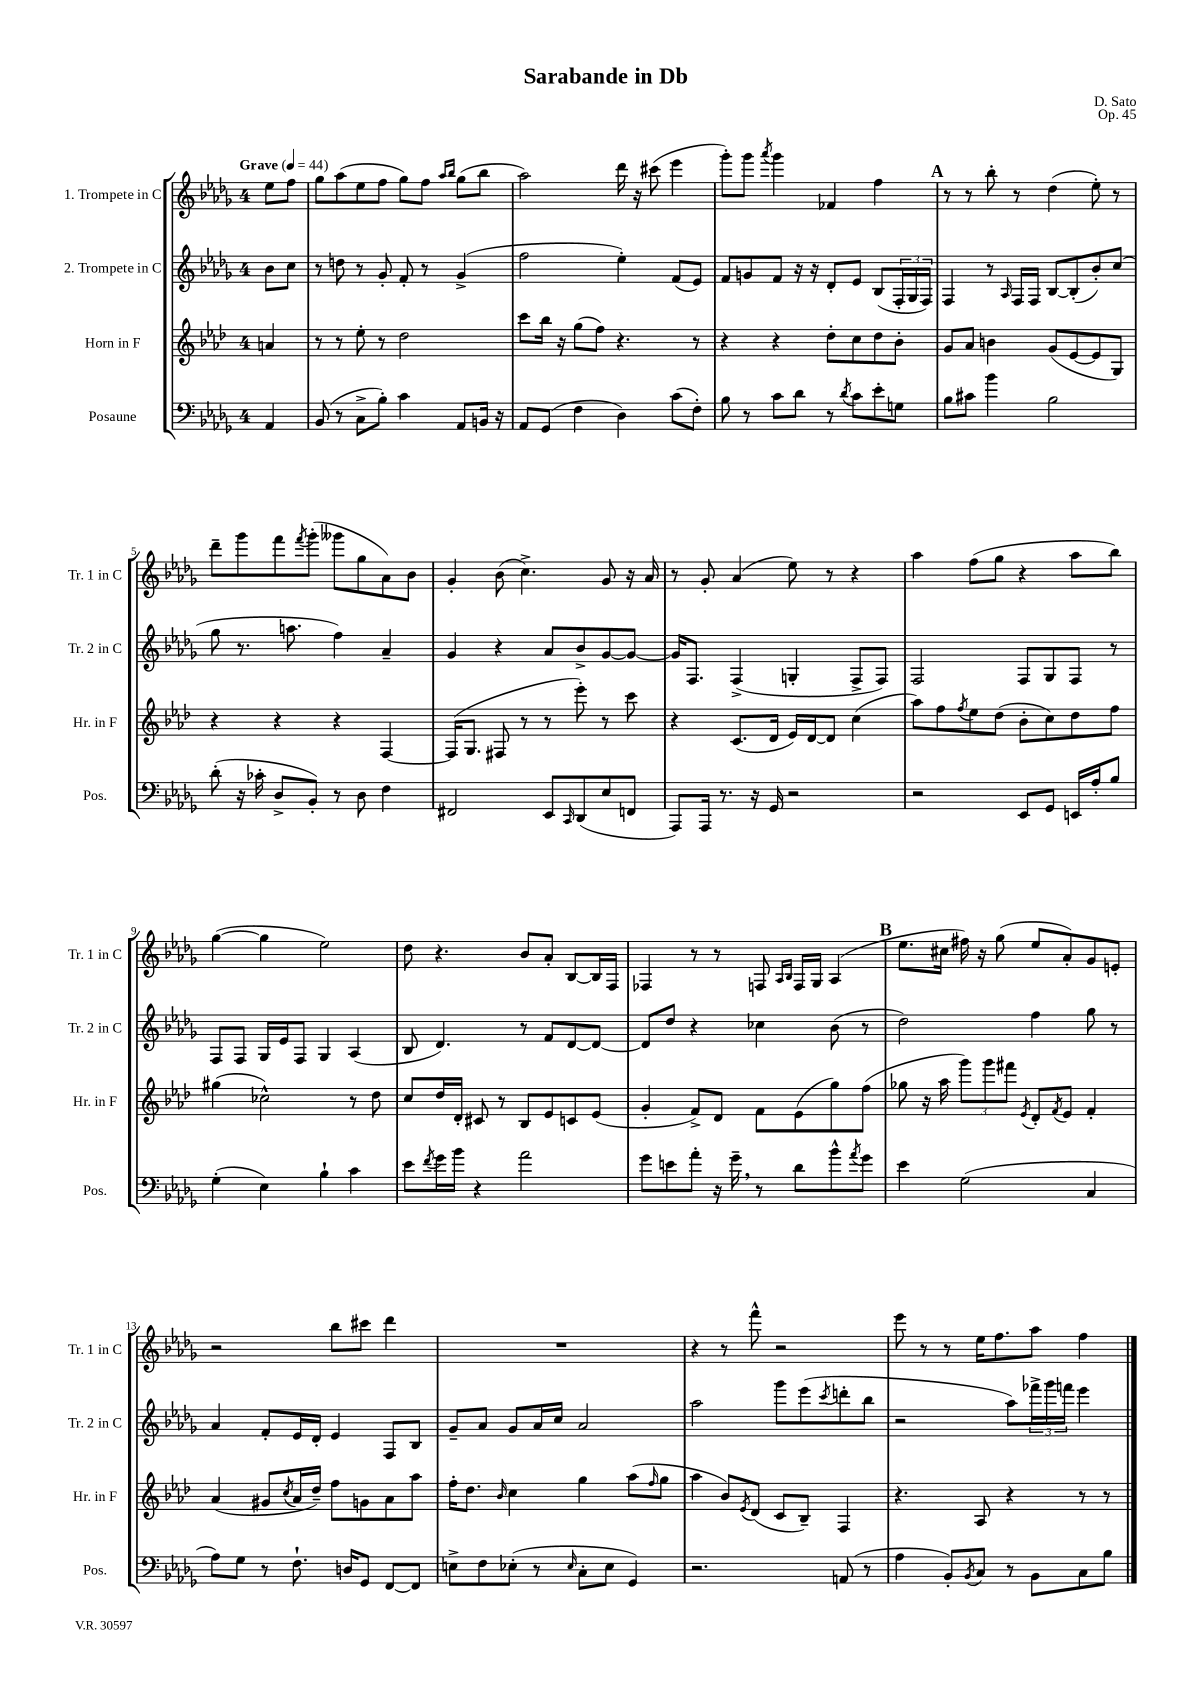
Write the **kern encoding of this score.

**kern	**kern	**kern	**kern
*part4	*part3	*part2	*part1
*staff4	*staff3	*staff2	*staff1
*I"Posaune	*I"Horn in F	*I"2. Trompete in C	*I"1. Trompete in C
*I'Pos.	*I'Hr. in F	*I'Tr. 2 in C	*I'Tr. 1 in C
*clefF4	*clefG2	*clefG2	*clefG2
*k[b-e-a-d-g-]	*k[b-e-a-d-]	*k[b-e-a-d-g-]	*k[b-e-a-d-g-]
*M4/4	*M4/4	*M4/4	*M4/4
*MM44	*MM44	*MM44	*MM44
=	=	=	=
!	!	!	!LO:TX:a:B:t=Grave
4AA-/	4an/	8b-\L	8ee-\L
.	.	8cc\J	8ff\J
=1	=1	=1	=1
(8BB-/	8r	8r	8gg-\L
8r	8r	8ddn\	(8aa-\
8C^\L	8ee-'\	8r	8ee-\
8B-'\J)	8r	8g-'/	8ff\J
4c\	2dd-\	8f'/	8gg-\L)
.	.	8r	8ff\J
.	.	.	16qqaa-/LL
.	.	.	16qqbb-/JJ
8AA-/L	.	(4g-^/	(8gg-\L
16BBn/Jk	.	.	8bb-\J
16r	.	.	.
=2	=2	=2	=2
8AA-/L	8ccc\L	2ff\	2aa-\)
(8GG-/J	16bb-\Jk	.	.
.	16r	.	.
4F\	(8gg\L	.	.
.	8ff\J)	.	.
4D-\)	4.r	4ee-'\)	16ddd-\
.	.	.	16r
.	.	.	(8ccc#X\
(8c\L	.	(8f/L	4eee-\
8F'\J)	8r	8e-/J)	.
=3	=3	=3	=3
8B-\	4r	8f/L	8ggg-'\L)
8r	.	8gn/	8ggg-\J
.	.	.	8qaaa-/
8c\L	4r	8f/J	4ggg-\
8d-\J	.	16r	.
.	.	16r	.
8r	8dd-'\L	8d-'/L	4f-X/
8qd-/	.	.	.
8c\L	8cc\	8e-/J	.
8e-'\	8dd-\	(8B-/L	4ff\
8Gn\J	8b-'\J	24F'/L	.
.	.	24G-/	.
.	.	24F/JJ)	.
!!LO:REH:place=s1:t=A
=4	=4	=4	=4
8B-\L	8g/L	4F/	8r
8c#X\J	8a-/J	.	8r
4b-\	4bn\	8r	8bb-'\
.	.	16qqA-/	.
.	.	16F/LL	8r
.	.	16F/JJ	.
2B-\	(8g/L	[8B-/L	(4dd-\
.	[8e-/	(8B-'/]	.
.	8e-/]	8b-'/)	8ee-'\)
.	8G/J)	(8cc/J	8r
!!LO:LB:g=z
=5	=5	=5	=5
(8d-'\	4r	8gg-\	8ddd-~\L
16r	.	8.r	8ggg-\
16c-X'\	.	.	.
8D-^/L	4r	.	8fff\
.	.	8.aan\	.
.	.	.	8qfff/
8BB-'/J)	.	.	(8ggg-'\J
8r	4r	4ff\)	8ggg--X\L
8D-\	.	.	8gg-\
4F\	[4F/	4a-~/	8a-\)
.	.	.	8b-\J
=6	=6	=6	=6
2FF#X/	(16F/KL]	4g-/	4g-'/
.	8.G/J	.	.
.	8F#X/	4r	(8b-\
.	8r	.	4.cc^\)
8EE-/L	8r	8a-/L	.
16qqCC/	.	.	.
(8DD-/	8eee-'\)	8b-^/	.
8E-/	8r	[8g-/	8g-/
8FFn/J	8ccc\	8g-/J_	16r
.	.	.	16a-/
=7	=7	=7	=7
8AAA-/L)	4r	16g-/KL]	8r
.	.	8.F/J	.
16AAA-/Jk	.	.	8g-'/
8.r	.	.	.
.	(8.c/L	(4F^/	(4a-/
16r	.	.	.
16GG-/	16d-/Jk	.	.
2r	16e-/LL)	4Gn'/	8ee-\)
.	[16d-/J	.	.
.	8d-/J]	.	8r
.	(4cc\	8F^/L	4r
.	.	8F/J)	.
=8	=8	=8	=8
2r	8aa-\L)	2F/	4aa-\
.	8ff\	.	.
.	8qff/	.	.
.	8ee-\	.	(8ff\L
.	(8dd-\J	.	8gg-\J
8EE-/L	8b-'\L	8F/L	4r
8GG-/J	8cc\)	8G-/	.
16EEn/LL	8dd-\	8F/J	8aa-\L
16A-'/J	.	.	.
8B-/J	8ff\J	8r	8bb-\J)
!!LO:LB:g=z
=9	=9	=9	=9
(4G-'\	(4gg#X\	8F/L	([4gg-\
.	.	8F/J	.
4E-\)	2cc-X^^\)	16G-/LL	4gg-\]
.	.	16e-/J	.
.	.	8F/J	.
4B-`\	.	4G-/	2ee-\)
4c\	8r	(4A-/	.
.	8dd-\	.	.
=10	=10	=10	=10
8e-\L	8cc/L	8B-/	8dd-\
8qf/	.	.	.
16g-\L	16dd-/L	4.d-/)	4.r
16b-\JJ	16d-'/JJ	.	.
4r	8c#X/	.	.
.	8r	.	.
2a-\	8B-/L	8r	8b-/L
.	8e-/	8f/L	8a-'/J
.	8cn/	[8d-/	[8B-/L
.	(8e-/J	8d-/J_	16B-/L]
.	.	.	16F/JJ
=11	=11	=11	=11
8g-\L	4g'/	8d-/L]	4F-X/
8en\	.	8dd-/J	.
8a-'\J	8f^/L)	4r	8r
16r	8d-/J	.	8r
16g-~,\	.	.	.
8r	8f\L	4cc-X\	8Fn/
.	.	.	16qqA-/LL
.	.	.	16qqB-/JJ
8d-\L	(8e-\	.	16F/LL
.	.	.	16G-/JJ
8b-^^\	8gg\)	(8b-\	(4A-/
8qa-/	.	.	.
8g-\J	(8ff\J	8r	.
!!LO:REH:place=s1:t=B
=12	=12	=12	=12
4e-\	8gg-X\	2dd-\)	8.ee-\L
.	16r	.	.
.	16aa-\	.	16cc#X\Jk
(2G-\	12ggg\L)	.	16ff#X\)
.	.	.	16r
.	12ggg\	.	.
.	.	.	(8gg-\
.	12fff#X\J	.	.
.	8qe-/	.	.
.	8d-'/L	4ff\	8ee-/L
.	8qf/	.	.
.	8e-/J	.	8a-'/)
4C/	4f'/	8gg-\	8g-/
.	.	8r	8en'/J
!!LO:LB:g=z
=13	=13	=13	=13
8A-\L)	(4a-/	4a-/	2r
8G-\J	.	.	.
8r	8g#X/L	8f'/L	.
.	8qcc/	.	.
8.F`\	16a-/L	16e-/L	.
.	16dd-~/JJ)	16d-'/JJ	.
.	8ff\L	4e-/	8bb-\L
16Dn/KL	.	.	.
8GG-/J	8gn\	.	8ccc#X\J
[8FF/L	8a-\	8F/L	4ddd-\
8FF/J]	8aa-\J	8B-/J	.
=14	=14	=14	=14
8En^\L	16ff'\KL	8g-~/L	1r
.	8.dd-\J	.	.
8F\	.	8a-/J	.
.	16qqb-/	.	.
(8E-X'\J	4cc\	8g-/L	.
8r	.	16a-/L	.
.	.	16cc/JJ	.
16qqE-/	.	.	.
8C'\L	4gg\	2a-/	.
8E-\J	.	.	.
4GG-/)	(8aa-\L	.	.
.	16qqff/	.	.
.	8gg\J	.	.
=15	=15	=15	=15
2.r	4aa-\	2aa-\	4r
.	8b-/L)	.	8r
.	8qe-/	.	.
.	(8d-/J	.	8fff^^\
.	8c/L	8ggg-\L	2r
.	8B-~/J)	(8eee-\	.
.	.	8qccc/	.
(8AAn/	4F/	8dddn'\	.
8r	.	8bb-\J	.
=16	=16	=16	=16
4A-\	4.r	2r	8eee-\
.	.	.	8r
8BB-'/L)	.	.	8r
8qBB-/	.	.	.
8C/J	8A-/	.	16ee-\KL
.	.	.	8.ff\
8r	4r	8aa-\L)	.
8BB-\L	.	24fff-X^\L	8aa-\J
.	.	24ggg-\	.
.	.	24fffn\JJ	.
8C\	8r	4eee-\	4ff\
8B-\J	8r	.	.
==	==	==	==
*-	*-	*-	*-
